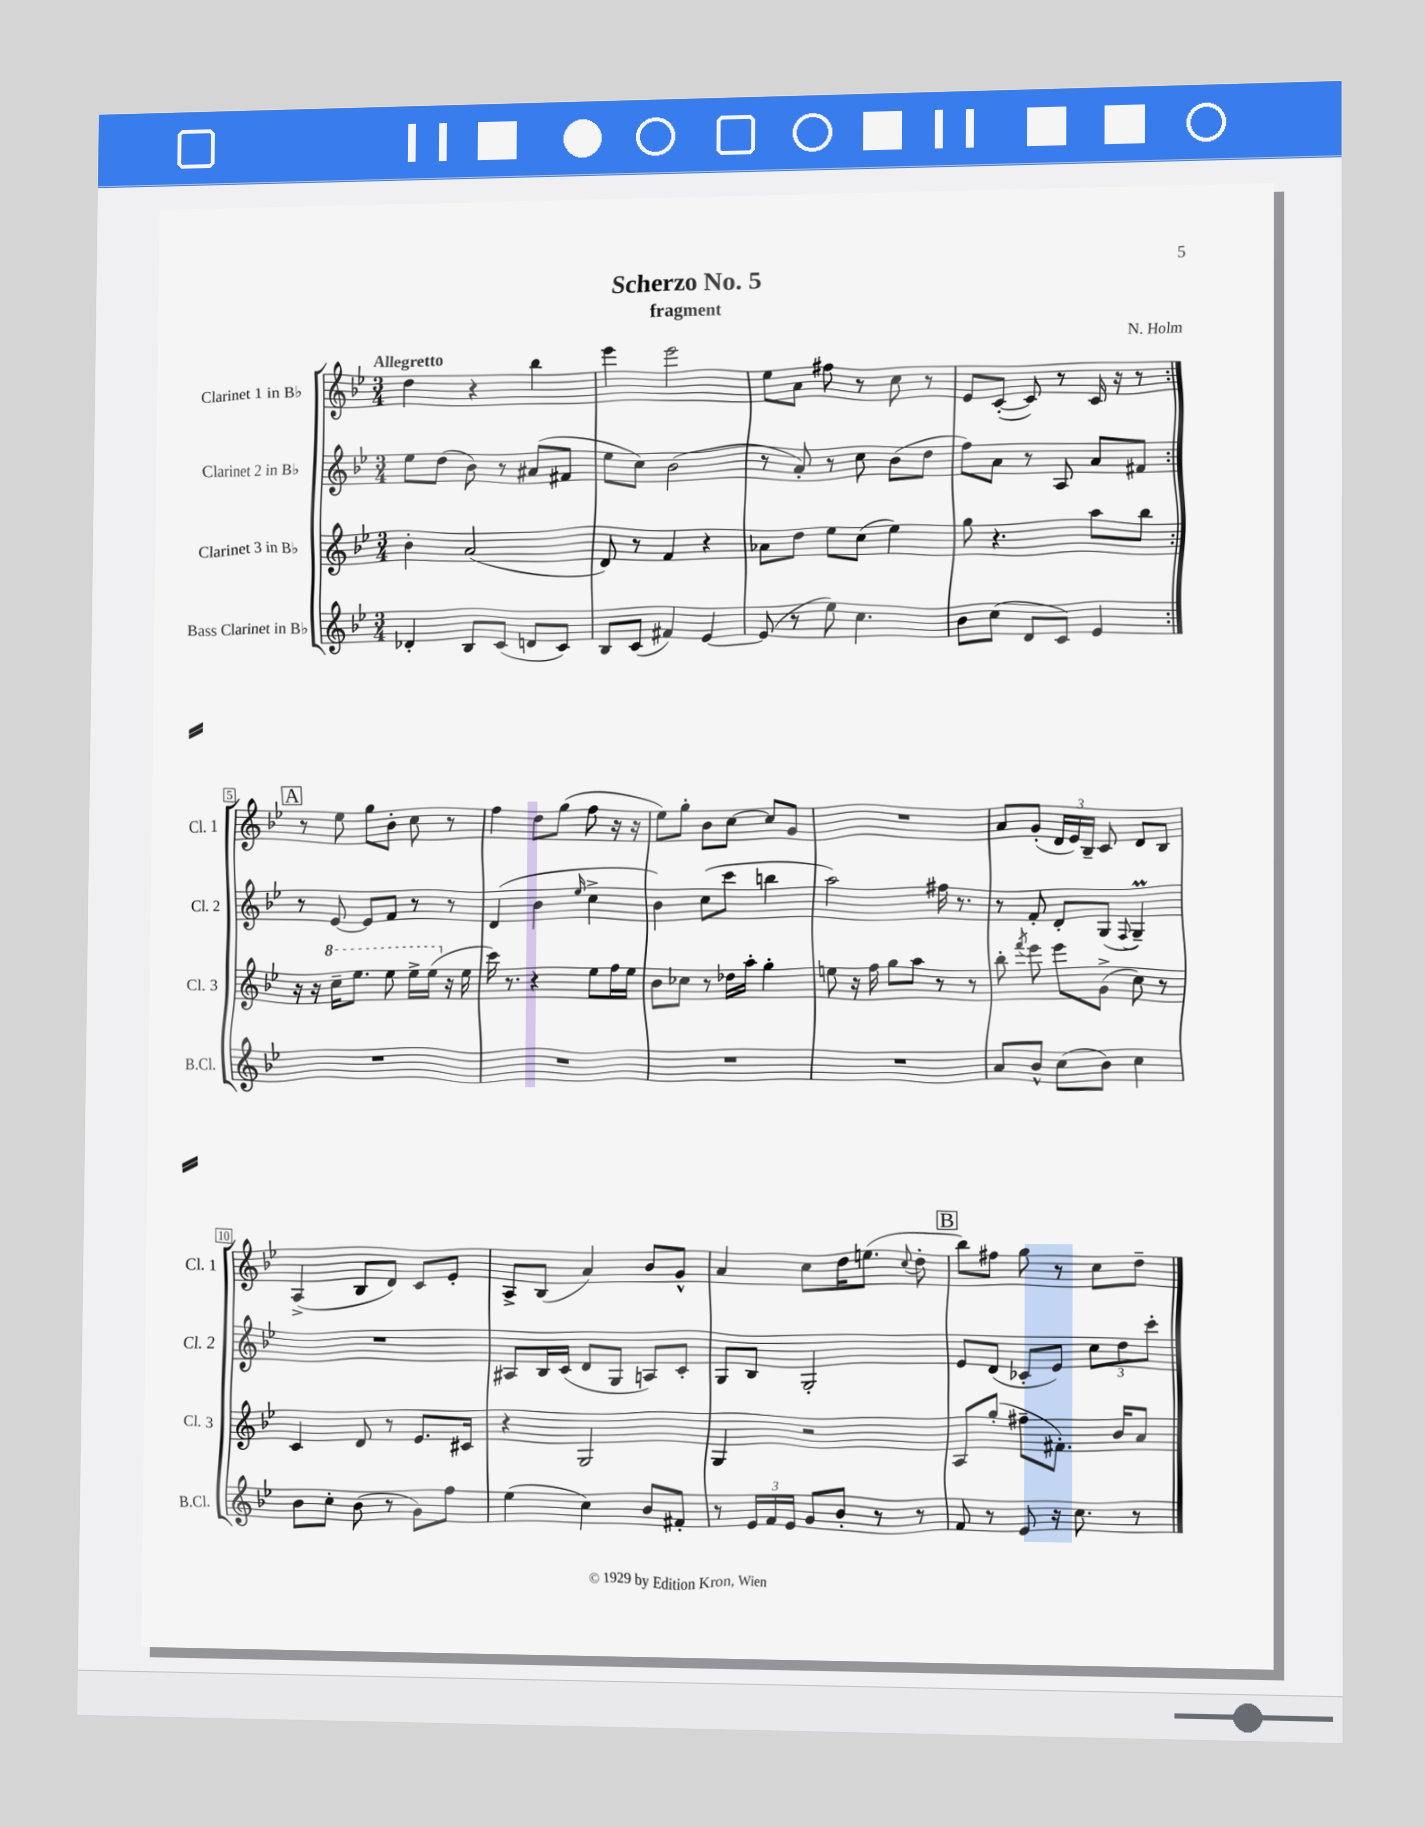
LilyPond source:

\header { title = "Scherzo No. 5" composer = "N. Holm" subtitle = "fragment" }
<<
\new StaffGroup <<
\new Staff = "s0" \with { instrumentName = "Clarinet 1 in Bb" shortInstrumentName = "Cl. 1" } {
    \clef treble \key bes \major \numericTimeSignature \time 3/4 \tempo "Allegretto"
    \autoBeamOff \repeat volta 2 { d''4 r4 bes''4 |
    ees'''4 ees'''2 |
    ees''8[ a'8] fis''8 r8 c''8 r8 |
    ees'8[ c'8]~-.( c'8) r8 c'16 r16 r8 | }
    \mark \markup { \box "A" } r8 ees''8 g''8[ bes'8]-. c''8 r8 |
    f''4 d''8[ g''8]( f''8 r16 r16 |
    ees''8[) g''8]-. bes'8[ c''8]~ c''8[ g'8] |
    R2. |
    a'8[ g'8]-.( \tuplet 3/2 { d'16[ ees'16) bes16]-- } c'8 d'8[ bes8] |
    a4->( bes8[ d'8]) c'8[ ees'8]-. |
    a8[-> bes8]( a'4) bes'8[ g'8]-^ |
    a'4 c''8[ d''16 e''8.]( \appoggiatura { c''8 } d''8-. |
    \mark \markup { \box "B" } bes''8[) fis''8] g''8 r8 c''8[ d''8]-- \bar "|." |
}
\new Staff = "s1" \with { instrumentName = "Clarinet 2 in Bb" shortInstrumentName = "Cl. 2" } {
    \clef treble \key bes \major \numericTimeSignature \time 3/4
    \autoBeamOff \repeat volta 2 { ees''8[ d''8]( bes'8) r8 ais'8[( fis'8] |
    ees''8[ c''8]) bes'2( |
    r8 a'8-.) r8 c''8 bes'8[( d''8] |
    f''8[) a'8] r8 a8 a'8[ fis'8] | }
    \mark \markup { \box "A" } r8 ees'8~ ees'8[ f'8] r8 r8 |
    d'4( bes'4 \grace { ees''16 } c''4-> |
    bes'4) c''8[( c'''8] b''4 |
    a''2) fis''16 r8. |
    r8 f'8-. d'8[-. g8]( \appoggiatura { f8 } g4--\prall) |
    R2. |
    ais8[ bes16 c'16]( d'8[ g8] a8[) c'8]-. |
    g8[ bes8] g2-. |
    \mark \markup { \box "B" } ees'8[ d'8]( ces'8[-. ees'8]) \tuplet 3/2 { c''8[ d''8 c'''8]-. } \bar "|." |
}
\new Staff = "s2" \with { instrumentName = "Clarinet 3 in Bb" shortInstrumentName = "Cl. 3" } {
    \clef treble \key bes \major \numericTimeSignature \time 3/4
    \autoBeamOff \repeat volta 2 { bes'4-. a'2( |
    d'8) r8 f'4 r4 |
    aes'8[ d''8] ees''8[ c''8]( ees''4) |
    g''8 r4. a''8[ bes''8] | }
    \mark \markup { \box "A" } r16 r16 \ottava #1 c'''16[-- ees'''8.] ees'''8 ees'''16[-> ees'''16]( \ottava #0 r16 ees''16 |
    c'''16) r8. r4 ees''8[ f''16 ees''16] |
    bes'8[ ces''8] r8 des''16[ a''16]-. g''4-. |
    e''8 r16 f''16 g''8[ a''8] r8 r8 |
    bes''8-. \acciaccatura { f'''8 } ees'''8 ees'''8[ g'8]->( c''8) r8 |
    c'4 d'8 r8 ees'8.[ cis'16] |
    r4 g2 |
    g4 r2 |
    \mark \markup { \box "B" } a8[ g''8]-.( fis''8[-- fis'8.]-.) bes'16[ a'8] \bar "|." |
}
\new Staff = "s3" \with { instrumentName = "Bass Clarinet in Bb" shortInstrumentName = "B.Cl." } {
    \clef treble \key bes \major \numericTimeSignature \time 3/4
    \autoBeamOff \repeat volta 2 { des'4-. bes8[ c'8]( d'8[ c'8]) |
    bes8[ c'8]( fis'4) ees'4~ |
    ees'8( r8 ees''8) c''4. |
    bes'8[ c''8]( d'8[ c'8]) ees'4 | }
    \mark \markup { \box "A" } R2. |
    R2. |
    R2. |
    R2. |
    a'8[ bes'8]-^ c''8[( bes'8]) c''4 |
    bes'8[ c''8]-. bes'8( r8 g'8[) f''8] |
    ees''4( c''4) bes'8[ fis'8]-. |
    r8 \tuplet 3/2 { ees'16[ f'16 ees'16] } g'8[ bes'8]-. r8 r8 |
    \mark \markup { \box "B" } f'8 r8 ees'8 r16 c''8. r8 \bar "|." |
}
>>
>>
\layout { \context { \Score \override BarNumber.stencil = #(make-stencil-boxer 0.1 0.3 ly:text-interface::print) } }
